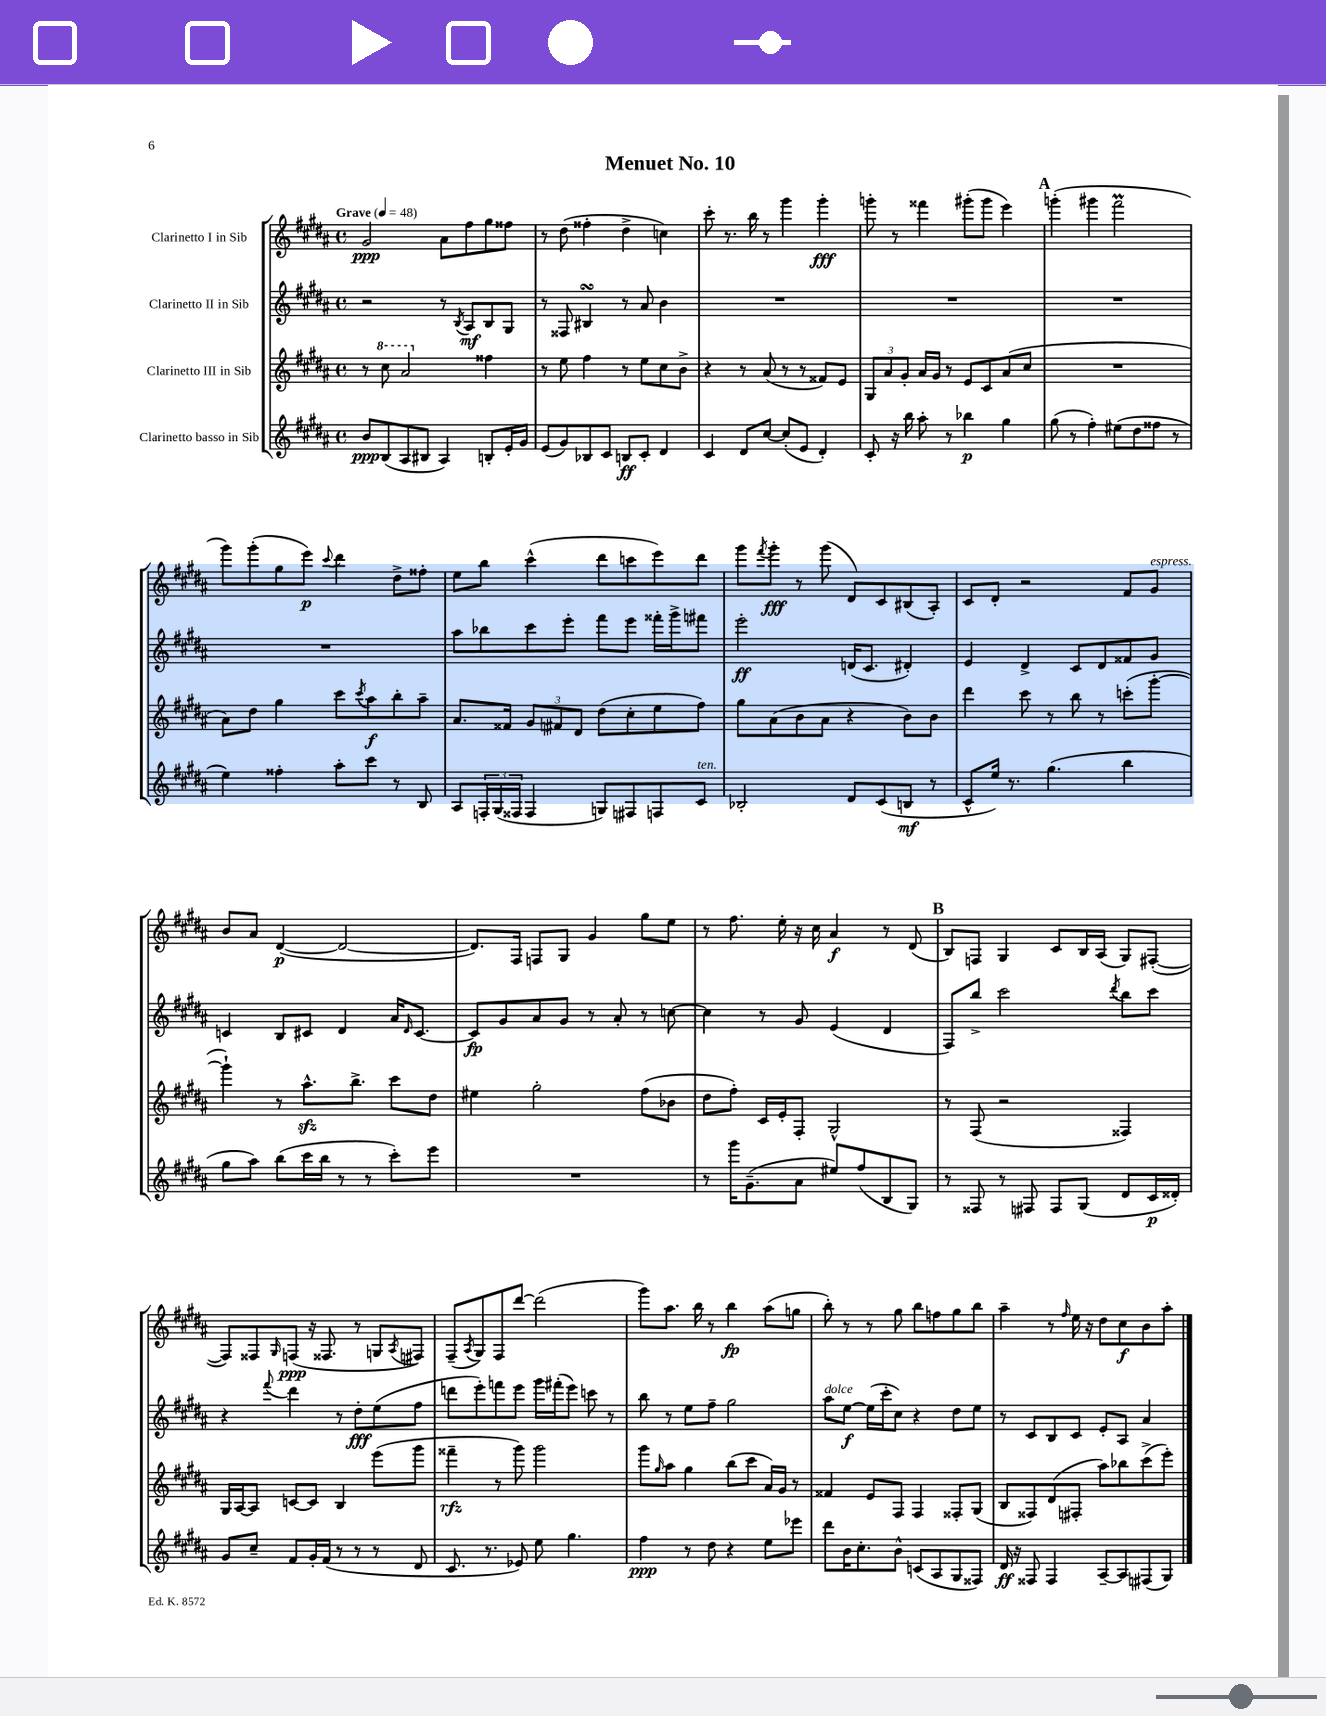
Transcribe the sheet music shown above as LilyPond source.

\header { title = "Menuet No. 10" }
<<
\new StaffGroup <<
\new Staff = "s0" \with { instrumentName = "Clarinetto I in Sib" } {
    \clef treble \key b \major \defaultTimeSignature \time 4/4 \tempo "Grave" 4 = 48
    gis'2\ppp ais'8 fis''8 gis''8 fisis''8 |
    r8 dis''8( fisis''4-. dis''4-> c''4) |
    cis'''8-. r8. b''16 r8 gis'''4 gis'''4-.\fff |
    g'''8-. r8 fisis'''4 gis'''8-.( gis'''8 e'''4) |
    \mark \markup { \bold "A" } g'''4-.( gis'''4 fis'''2\prall |
    gis'''8) gis'''8-.( gis''8 e'''8\p) \appoggiatura { cis'''8 } dis'''4 dis''8-> fisis''8-. |
    e''8 b''8 cis'''4-^( dis'''8 c'''8 e'''8) dis'''8 |
    gis'''8 \acciaccatura { fis'''8 } gis'''8-.\fff r8 gis'''8( dis'8) cis'8 bis8( ais8-.) |
    cis'8 dis'8-. r2 fis'8 gis'8^\markup { \italic "espress." } |
    b'8 ais'8 dis'4~\p( dis'2~ |
    dis'8.) fis16 f8 gis8 gis'4 gis''8 e''8 |
    r8 fis''8. e''16-. r16 cis''16 ais'4\f r8 dis'8( |
    \mark \markup { \bold "B" } b8) f8 gis4 cis'8 b16 ais16( gis8) fis8~-.( |
    fis8) fisis8 \grace { gis16 } f8\ppp( r16 fisis8. r8 g8 \acciaccatura { ais8 } fis8) |
    fis8--( \acciaccatura { ais8 } gis8) fis8 dis'''8~ dis'''2( |
    gis'''8) ais''8. b''16 r8 b''4\fp ais''8( g''8 |
    b''8-.) r8 r8 gis''8 b''8 f''8 gis''8 b''8 |
    ais''4-- r8 \grace { fis''16 } e''16 r16 dis''8 cis''8\f b'8 ais''8-. \bar "|." |
}
\new Staff = "s1" \with { instrumentName = "Clarinetto II in Sib" } {
    \clef treble \key b \major \defaultTimeSignature \time 4/4
    r2 r8 \acciaccatura { b8 } ais8\mf b8 gis8 |
    r8 fisis8 bis4\turn r8 ais'8 b'4 |
    R1 |
    R1 |
    \mark \markup { \bold "A" } R1 |
    R1 |
    ais''8 bes''8 cis'''8 e'''8-. fis'''8 e'''8 fisis'''16-. gis'''16-> fis'''8 |
    e'''2-.\ff d'16( cis'8. dis'4-.) |
    e'4 dis'4-> cis'8 dis'8 fisis'8 gis'8 |
    c'4 b8 cis'8 dis'4 ais'16 \grace { dis'16 } cis'8.~ |
    cis'8\fp gis'8 ais'8 gis'8 r8 ais'8-. r8 c''8~ |
    c''4 r8 gis'8 e'4( dis'4 |
    \mark \markup { \bold "B" } fis8) b''8-> cis'''2 \acciaccatura { dis'''8 } b''8 cis'''8 |
    r4 \appoggiatura { fis'''8 } dis'''4 r8 dis''8-.\fff e''8( fis''8 |
    d'''8 e'''8-.) f'''8 e'''8 gis'''16 fis'''16-.( e'''8) c'''8 r8 |
    b''8 r8 e''8 fis''8-- gis''2 |
    ais''8^\markup { \italic "dolce" } e''8~\f e''16( cis'''16-. cis''8) r4 dis''8 e''8 |
    r8 cis'8 b8 cis'8 e'8-. ais8 ais'4 \bar "|." |
}
\new Staff = "s2" \with { instrumentName = "Clarinetto III in Sib" } {
    \clef treble \key b \major \defaultTimeSignature \time 4/4
    r8 \ottava #1 cis'''8 ais''2 \ottava #0 fisis''4 |
    r8 e''8 fis''4 r8 e''8 cis''8 b'8-> |
    r4 r8 ais'8( r8 r8 fisis'8) e'8 |
    \tuplet 3/2 { gis8 ais'8 gis'8-. } ais'16 gis'16 r8 e'8 cis'8 ais'8( cis''8 |
    \mark \markup { \bold "A" } R1 |
    ais'8) dis''8 gis''4 cis'''8 \acciaccatura { cis'''8 } ais''8\f b''8-. ais''8-- |
    ais'8. fisis'16 \tuplet 3/2 { gis'8 fis'8 dis'8 } dis''8( cis''8-. e''8 fis''8) |
    gis''8 ais'8( b'8 ais'8 r4 b'8) b'8 |
    dis'''4 cis'''8 r8 b''8 r8 c'''8-.( gis'''8~-. |
    gis'''4-!) r8 ais''8.-^\sfz b''8.-> cis'''8 dis''8 |
    eis''4 gis''2-. fis''8( bes'8 |
    dis''8 fis''8-.) cis'16 e'16-. fis8-. gis2-^ |
    \mark \markup { \bold "B" } r8 fis8( r2 fisis4) |
    gis16 ais16~ ais8 c'8~ c'8 b4 e'''8( gis'''8 |
    fisis'''4--\rfz r8 gis'''8) gis'''2 |
    gis'''8 \grace { gis''16 } ais''8 gis''4 b''8( cis'''8 ais'16) gis'16 r8 |
    fisis'4 e'8 fis8 fis4 fisis8-. gis8( |
    b8 fisis8) dis'8( fis8-. ais''8) bes''8 cis'''8->( e'''8-.) \bar "|." |
}
\new Staff = "s3" \with { instrumentName = "Clarinetto basso in Sib" } {
    \clef treble \key b \major \defaultTimeSignature \time 4/4
    b'8\ppp b8( ais8 bis8 ais4) b8-. e'16-. gis'16 |
    e'8( gis'8) bes8 cis'8 b8\ff cis'8-. dis'4 |
    cis'4 dis'8 cis''8~ cis''8-.( e'8 dis'4-.) |
    cis'8-. r16 b''16 ais''8-. r8 bes''4\p gis''4 |
    \mark \markup { \bold "A" } gis''8( r8 fis''4-.) eis''8( dis''8 fisis''8 r8 |
    e''4) fisis''4-. ais''8-. cis'''8 r8 b8 |
    ais8 \tuplet 3/2 { f16-. gis16( fisis16 } fisis4 g8) fis8 f8 cis'8^\markup { \italic "ten." } |
    bes2-. dis'8 cis'8( b8\mf r8 |
    cis'8-^ e''16) r8. gis''4.( b''4 |
    gis''8 ais''8) b''8( cis'''16 b''16 r8 r8 cis'''8-.) e'''8 |
    R1 |
    r8 gis'''16 gis'8.--( ais'8 eis''8) fis''8( b8 gis8) |
    \mark \markup { \bold "B" } r8 fisis8 r8 fis8 fis8 gis8( dis'8 cis'16\p disis'16-.) |
    gis'8 cis''8-- fis'8 gis'16-. fis'16( r8 r8 r8 dis'8 |
    cis'8. r8. ees'8) e''8 gis''4. |
    fis''4\ppp r8 dis''8 r4 e''8 ees'''8 |
    dis'''8 b'16 cis''8.-. b'8-^ c'8( ais8 gis8 fisis8) |
    dis'16\ff r16 fisis8 fisis4 ais8~-- ais8 fis8( gis8) \bar "|." |
}
>>
>>
\layout { \context { \Score \remove "Bar_number_engraver" } }
